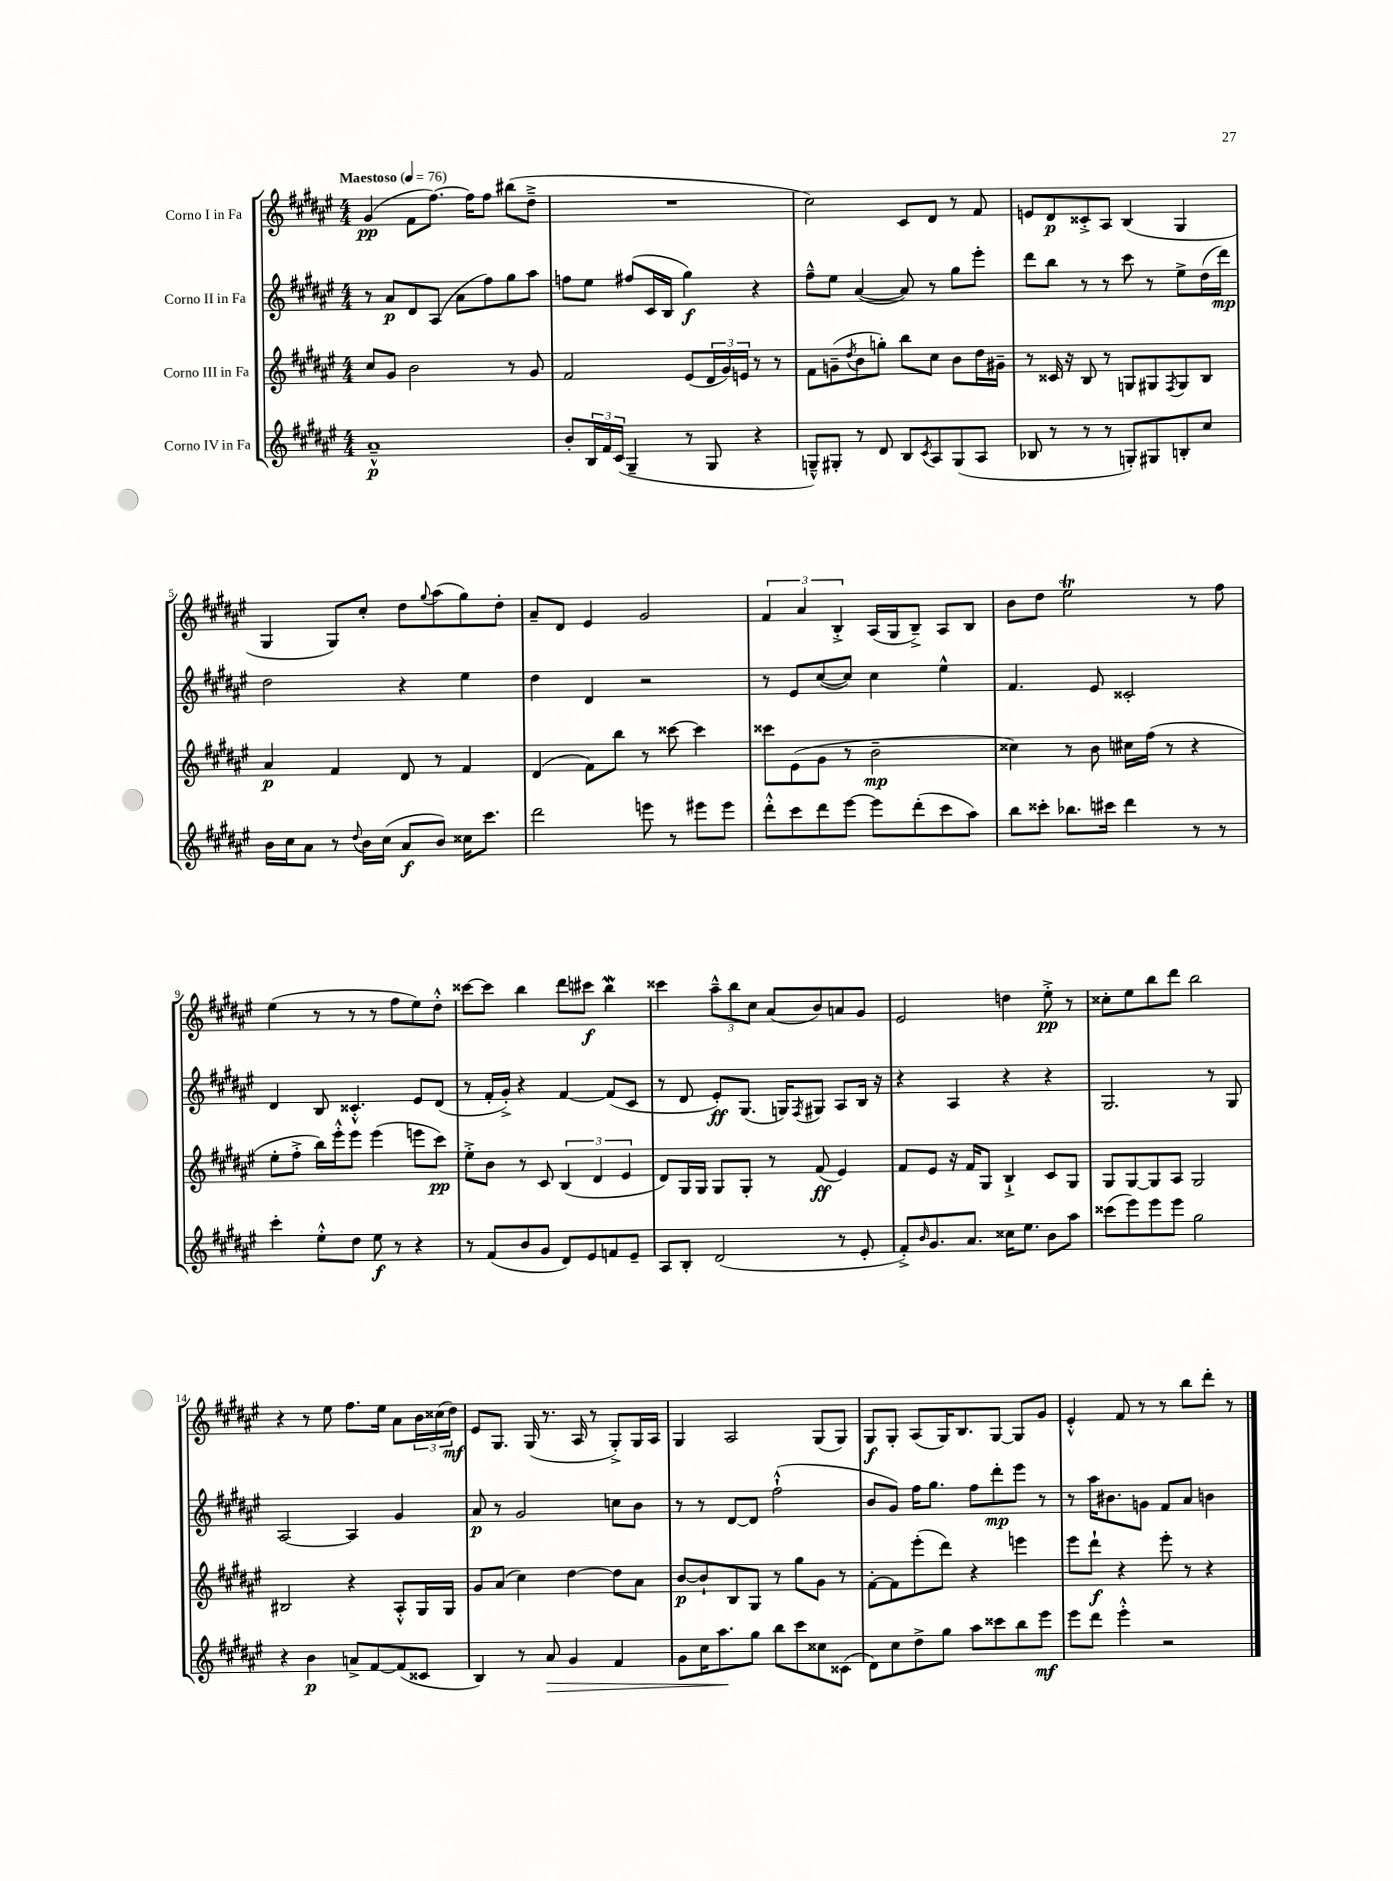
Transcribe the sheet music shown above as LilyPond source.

<<
\new StaffGroup <<
\new Staff = "s0" \with { instrumentName = "Corno I in Fa" } {
    \clef treble \key fis \major \numericTimeSignature \time 4/4 \tempo "Maestoso" 4 = 76
    gis'4\pp( fis'8 fis''8.~) fis''16 fis''8 bis''8( dis''8---> |
    R1 |
    cis''2) cis'8 dis'8 r8 fis'8 |
    e'8 dis'8\p cisis'8-.-> ais8 b4( gis4 |
    gis4 gis8) cis''8-. dis''8 \appoggiatura { gis''8 } ais''8( gis''8) dis''8-. |
    ais'8-- dis'8 eis'4 gis'2 |
    \tuplet 3/2 { fis'4 ais'4 b4-.-> } ais16( gis16 b8--->) ais8 b8 |
    b'8 dis''8 eis''2\trill r8 fis''8 |
    eis''4( r8 r8 r8 fis''8 eis''8) dis''8-.-^ |
    cisis'''8~ cisis'''8 b''4 dis'''8 cis'''8\f b''4\mordent |
    cisis'''4 \tuplet 3/2 { ais''8---^ b''8 cis''8 } ais'8( b'8) a'8 gis'8 |
    eis'2 d''4 eis''8-.->\pp r8 |
    cisis''8-. eis''8 b''8 dis'''8 b''2 |
    r4 r8 eis''8 fis''8. eis''16 ais'8 \tuplet 3/2 { b'16 cisis''16( dis''16\mf) } |
    eis'8 gis8. gis16( r8. ais16 r8 gis8-.->) gis16 ais16 |
    gis4 ais2 gis8( gis8) |
    gis8\f gis8-. ais8( gis16) b8. gis8~ gis8 gis'8 |
    eis'4-.-^ fis'8 r8 r8 b''8 dis'''8-. r8 \bar "|." |
}
\new Staff = "s1" \with { instrumentName = "Corno II in Fa" } {
    \clef treble \key fis \major \numericTimeSignature \time 4/4
    r8 ais'8\p dis'8 ais8( ais'8 fis''8) gis''8 ais''8 |
    f''8 eis''8 fis''8( cis'16 b16 gis''4\f) r4 |
    fis''8---^ eis''8 ais'4~( ais'8) r8 gis''8 eis'''8-. |
    dis'''8 b''8 r8 r8 cis'''8 r8 eis''8-> dis''16( dis'''16\mp) |
    dis''2 r4 eis''4 |
    dis''4 dis'4 r2 |
    r8 eis'8 cis''8~( cis''8) cis''4 eis''4-^ |
    fis'4. eis'8 cisis'2-. |
    dis'4 b8 cisis'4.-.-^ eis'8 dis'8( |
    r8 fis'16-. gis'16-.->) r4 fis'4~ fis'8( cis'8 |
    r8 dis'8 eis'8-.\ff) gis8.( g16) \acciaccatura { fis8 } gis8 ais8 b16 r16 |
    r4 ais4 r4 r4 |
    gis2. r8 gis8 |
    ais2~ ais4 gis'4 |
    ais'8\p r8 gis'2 c''8 b'8 |
    r8 r8 dis'8~ dis'8 fis''2-!-^( |
    b'8 gis'8) fis''16 gis''8. fis''8 dis'''8-.\mp eis'''8 r8 |
    r8 ais''16 bis'8. g'8 fis'8 ais'8 b'4 \bar "|." |
}
\new Staff = "s2" \with { instrumentName = "Corno III in Fa" } {
    \clef treble \key fis \major \numericTimeSignature \time 4/4
    cis''8 gis'8 b'2 r8 gis'8 |
    fis'2 eis'8( \tuplet 3/2 { dis'16 gis'16) e'16 } r8 r8 |
    fis'8 g'8--( \acciaccatura { dis''8 } b'8 g''8-.) b''8 cis''8 b'8 dis''16 gis'16-- |
    r8 cisis'16 r16 b8 r8 g8 gis8 \acciaccatura { fis8 } gis8 b8 |
    ais'4\p fis'4 dis'8 r8 fis'4 |
    dis'4( fis'8) b''8 r8 cisis'''8~ cisis'''4 |
    cisis'''8 eis'8( gis'8 r8 b'2--\mp |
    cisis''4) r8 b'8 cis''16 fis''16( r8 r4 |
    eis''8-. fis''8-.-> b''16) eis'''16-.-^ eis'''8 eis'''4( e'''8 cis'''8\pp) |
    eis''8-.-> b'8 r8 cis'8 \tuplet 3/2 { b4( dis'4 eis'4 } |
    dis'8) gis16 gis16 gis8 gis8-. r8 fis'8\ff( eis'4) |
    fis'8 eis'8 r16 fis'16 gis8 b4-!-> cis'8 gis8 |
    gis8 gis8~ gis8 ais8 gis2 |
    bis2 r4 ais8-.-^ gis16 gis16 |
    gis'8 ais'8( cis''4) dis''4~ dis''8 ais'8 |
    b'8~\p b'8-! b8 gis8 r8 gis''8 gis'8 r8 |
    fis'8~-. fis'8 eis'''8-.( dis'''8) r4 e'''4 |
    eis'''8 dis'''8-!\f r4 eis'''8-. r8 r4 \bar "|." |
}
\new Staff = "s3" \with { instrumentName = "Corno IV in Fa" } {
    \clef treble \key fis \major \numericTimeSignature \time 4/4
    ais'1---^\p |
    b'8-. \tuplet 3/2 { b16 fis'16 cis'16( } gis4-- r8 gis8 r4 |
    g8---^) gis8-. r8 dis'8 b8 \acciaccatura { cis'8 } ais8 gis8( ais8 |
    bes8 r8 r8 r8 g8-.) gis8 b8-. cis''8 |
    b'16 cis''16 ais'8 r8 \appoggiatura { dis''8 } b'16 cis''16( ais'8\f b'8) cisis''16 cis'''8. |
    dis'''2 e'''8 r8 eis'''8 eis'''8 |
    dis'''8-.-^ cis'''8 dis'''8 eis'''8~ eis'''8 dis'''8-.( cis'''8 ais''8) |
    b''8 cisis'''8-. bes''8. cis'''16 dis'''4 r8 r8 |
    cis'''4-. eis''8-.-^ dis''8 eis''8\f r8 r4 |
    r8 fis'8( b'8 gis'8 dis'8) eis'8 f'8 eis'8-- |
    ais8 b8-. dis'2( r8 eis'8-. |
    fis'8-.->) \grace { b'16 } gis'8. ais'8. cisis''16 eis''8. b'8 ais''8 |
    cisis'''8( eis'''8) eis'''8 eis'''8 gis''2 |
    r4 b'4\p a'8-> fis'8~ fis'8( cisis'8 |
    b4) r8 ais'8\> gis'4 fis'4 |
    gis'8 cis''16 ais''8.\! gis''8 b''8 cis'''8 cisis''8 cisis'8( |
    dis'8) cis''8 dis''8-> gis''8 ais''8 cisis'''8 b''8 eis'''8\mf |
    eis'''8 dis'''8 eis'''4-.-^ r2 \bar "|." |
}
>>
>>
